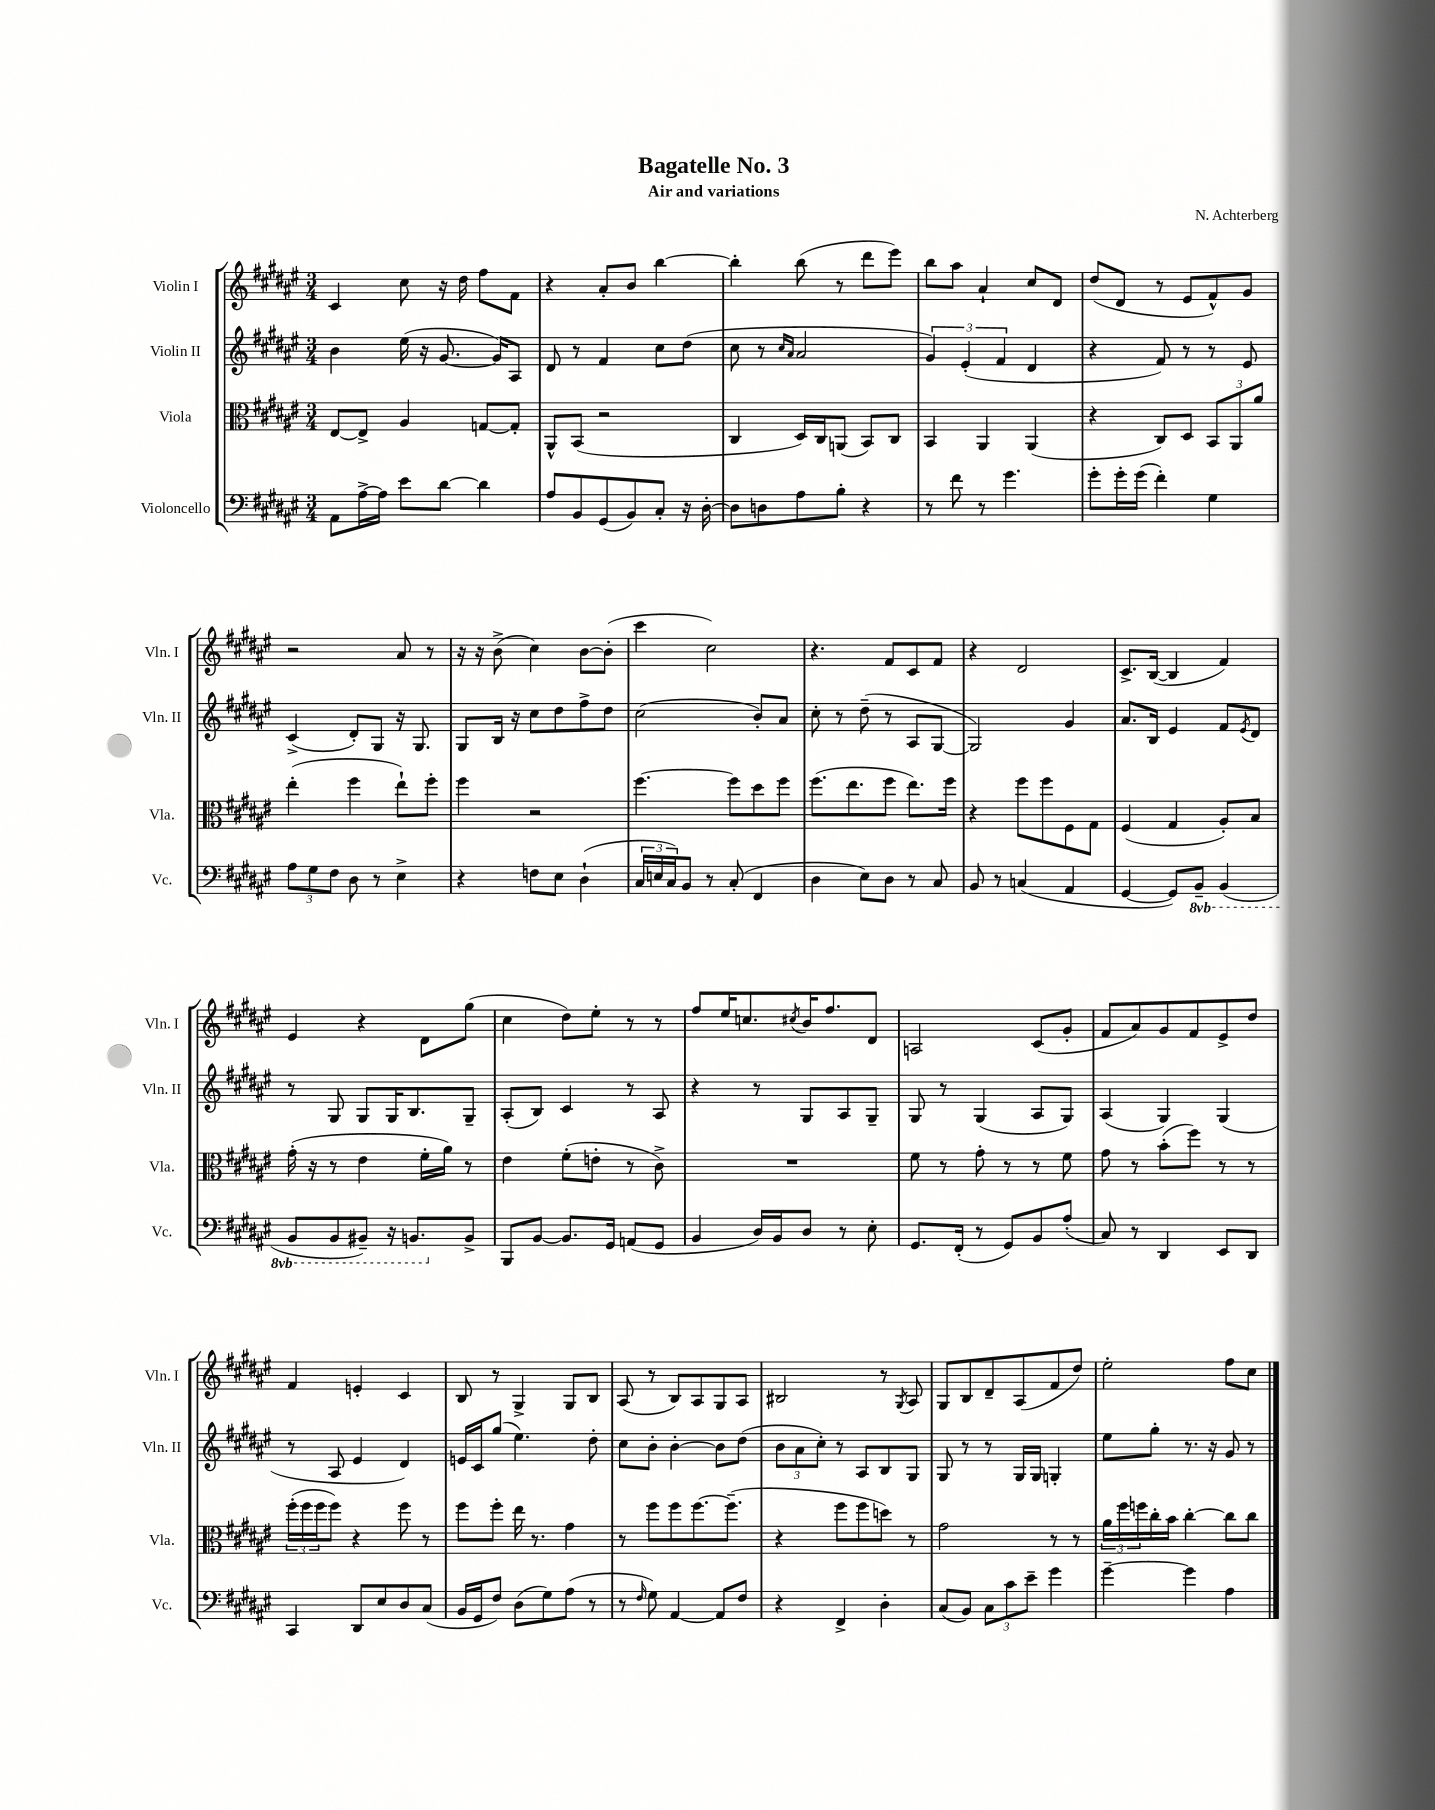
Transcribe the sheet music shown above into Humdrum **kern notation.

**kern	**kern	**kern	**kern
*part4	*part3	*part2	*part1
*staff4	*staff3	*staff2	*staff1
*I"Violoncello	*I"Viola	*I"Violin II	*I"Violin I
*I'Vc.	*I'Vla.	*I'Vln. II	*I'Vln. I
*clefF4	*clefC3	*clefG2	*clefG2
*k[f#c#g#d#a#e#]	*k[f#c#g#d#a#e#]	*k[f#c#g#d#a#e#]	*k[f#c#g#d#a#e#]
*M3/4	*M3/4	*M3/4	*M3/4
=1	=1	=1	=1
8AA#\L	[8E#/L	4b\	4c#/
[16A#^\L	8E#^/J]	.	.
16A#\JJ]	.	.	.
8e#\L	4A#/	(16ee#\	8cc#\
.	.	16r	.
[8d#\J	.	[8.g#/	16r
.	.	.	16dd#\
4d#\]	[8Gn/L	.	8ff#\L
.	.	16g#/KL])	.
.	8G'/J]	8A#/J	8f#\J
=2	=2	=2	=2
8A#/L	8AA#^^/L	8d#/	4r
8BB/	(8BB/J	8r	.
(8GG#/	2r	4f#/	8a#'/L
8BB/)	.	.	8b/J
8C#'/J	.	8cc#\L	[4bb\
16r	.	(8dd#\J	.
[16D#'\	.	.	.
=3	=3	=3	=3
8D#\L]	4C#/	8cc#\	4bb'\]
8Dn\	.	8r	.
.	.	16qqcc#/LL	.
.	.	16qqa#/JJ	.
8A#\	16D#/LL)	2a#/	(8bb\
.	16C#/J	.	.
8B'\J	(8AAn/J	.	8r
4r	8BB/L)	.	8ddd#\L
.	8C#/J	.	8eee#\J)
=4	=4	=4	=4
8r	4BB/	6g#/)	8bb\L
8f#\	.	.	8aa#\J
.	.	(6e#'/	.
8r	4AA#/	.	4a#`/
.	.	6f#/	.
4.g#\	.	.	.
.	(4AA#/	4d#/	8cc#/L
.	.	.	8d#/J
=5	=5	=5	=5
8g#'\L	4r	4r	(8dd#/L
16g#'\L	.	.	8d#/J
(16g#\JJ	.	.	.
4f#'\)	8C#/L)	8f#/)	8r
.	8D#/J	8r	8e#/L
4G#\	12BB/L	8r	8f#^^/)
.	12AA#/	.	.
.	.	8e#/	8g#/J
.	12a#/J	.	.
!!LO:LB:g=z
=6	=6	=6	=6
12A#\L	(4ee#'\	(4c#^/	2r
12G#\	.	.	.
12F#\J	.	.	.
8D#\	4ff#\	8d#'/L)	.
8r	.	8G#/J	.
4E#^\	8ee#`\L)	16r	8a#/
.	.	8.G#/	.
.	8ff#'\J	.	8r
=7	=7	=7	=7
4r	4ff#\	8G#/L	16r
.	.	.	16r
.	.	16B/Jk	(8b^\
.	.	16r	.
8Fn\L	2r	8cc#\L	4cc#\)
8E#\J	.	8dd#\	.
(4D#`\	.	8ff#^\	[8b\L
.	.	8dd#\J	(8b'\J]
=8	=8	=8	=8
24C#/LL	[4.ff#\	(2cc#\	4ccc#\
24En/	.	.	.
24C#/J)	.	.	.
8BB/J	.	.	.
8r	.	.	2cc#\)
(8C#'/	8ff#\L]	.	.
4FF#/	8dd#\	8b'/L)	.
.	8ff#\J	8a#/J	.
=9	=9	=9	=9
4D#\	(8.ff#\L	8cc#'\	4.r
.	.	8r	.
.	8.ee#\	.	.
8E#\L)	.	(8dd#~\	.
8D#\J	8ff#\J	8r	8f#/L
8r	8.ee#\L)	8A#/L	8c#/
8C#/	.	[8G#/J	8f#/J
.	16ff#\Jk	.	.
=10	=10	=10	=10
8BB/	4r	2G#/])	4r
8r	.	.	.
(4Cn/	8ff#\L	.	2d#/
.	8ff#\	.	.
4AA#/	8F#\	4g#/	.
.	8G#\J	.	.
=11	=11	=11	=11
[4GG#/	(4F#/	8.a#/L	8.c#^/L
.	.	16B/Jk	([16B/Jk
8GG#/L])	4G#/	4e#/	4B/]
*8ba	*	*	*
8BBB~/J	.	.	.
(4BBB/	8A#'/L)	8f#/L	4f#/)
.	.	8qe#/	.
.	8B/J	8d#/J	.
!!LO:LB:g=z
=12	=12	=12	=12
8BBB/L	(16g#'\	8r	4e#/
.	16r	.	.
8BBB/	8r	8G#/	.
8BBB#X~/J)	4e#\	8G#/L	4r
16r	.	16G#/K	.
8.BBBn/L	.	8.B/	.
.	16f#'\LL	.	8d#\L
.	16a#\JJ)	.	.
*X8ba	*	*	*
8BB^/J	8r	8G#~/J	(8gg#\J
=13	=13	=13	=13
8BBB/L	4e#\	(8A#'/L	4cc#\
[8BB/J	.	8B/J)	.
8.BB/L]	(8f#'\L	4c#/	8dd#\L)
.	8en'\J	.	8ee#'\J
16GG#/Jk	.	.	.
(8AAn/L	8r	8r	8r
8GG#/J	8c#^\)	8A#/	8r
=14	=14	=14	=14
4BB/	2.r	4r	8ff#/L
.	.	.	16ee#/K
.	.	.	8.ccn/
16D#/LL)	.	8r	.
16BB/J	.	.	.
.	.	.	8qcc#X/
8D#/J	.	8G#/L	16b/K
.	.	.	8.ff#/
8r	.	8A#/	.
8E#'\	.	8G#~/J	8d#/J
=15	=15	=15	=15
8.GG#/L	8f#\	8G#/	2An/
.	8r	8r	.
(16FF#'/Jk	.	.	.
8r	8g#'\	(4G#/	.
8GG#/L)	8r	.	.
8BB/	8r	8A#/L	(8c#/L
(8A#'/J	8f#\	8G#/J)	8g#'/J
=16	=16	=16	=16
8C#/)	8g#\	(4A#/	8f#/L
8r	8r	.	8a#/)
4DD#/	(8b'\L	4G#/)	8g#/
.	8ff#\J)	.	8f#/
8EE#/L	8r	(4G#/	8e#^/
8DD#/J	8r	.	8dd#/J
!!LO:LB:g=z
=17	=17	=17	=17
4CC#/	(24ff#'\LL	8r	4f#/
.	24ff#\	.	.
.	24ff#\J	.	.
.	8ff#\J)	8A#/	.
8DD#/L	4r	4e#/	4en'/
8E#/	.	.	.
8D#/	8ff#\	4d#/)	4c#/
(8C#/J	8r	.	.
=18	=18	=18	=18
16BB/LL	8ff#\L	16en/LL	8B/
16GG#/J	.	16c#/J	.
8F#/J)	8ff#'\J	(8gg#/J	8r
(8D#\L	16ee#\	4.ee#\)	4G#^/
.	8.r	.	.
8G#\)	.	.	.
(8A#\J	4g#\	.	8G#/L
8r	.	8dd#'\	8B/J
=19	=19	=19	=19
8r	8r	8cc#\L	(8A#/
16qqF#/	.	.	.
8G#\)	8ff#\L	8b'\J	8r
[4AA#/	8ff#\	[4b'\	8B/L)
.	[8.ff#\	.	8A#/
8AA#/L]	.	8b\L]	8G#/
.	(8.ff#~\J]	.	.
8F#/J	.	(8dd#\J	8A#/J
=20	=20	=20	=20
4r	4r	12b\L	2B#X/
.	.	12a#\	.
.	.	12cc#'\J)	.
4FF#^/	8ff#\L	8r	.
.	8ff#\	8A#/L	.
4D#'\	8ddn\J)	8B/	8r
.	.	.	8qG#/
.	8r	8G#/J	8A#/
=21	=21	=21	=21
(8C#/L	2g#\	8G#/	8G#/L
8BB/J)	.	8r	8B/
12C#\L	.	8r	8d#~/
12c#\	.	.	.
.	.	16G#/LL	(8A#/
12e#~\J	.	.	.
.	.	16G#/JJ	.
4g#\	8r	4Gn'/	8f#/
.	8r	.	8dd#/J)
=22	=22	=22	=22
[4g#~\	24a#\LL	8ee#\L	2ee#'\
.	24ff#\	.	.
.	24ffn\	.	.
.	16cc#'\	8gg#'\J	.
.	16b\JJ	.	.
4g#\]	[4cc#'\	8.r	.
.	.	16r	.
4A#\	8cc#\L]	8g#/	8ff#\L
.	8cc#\J	8r	8cc#\J
==	==	==	==
*-	*-	*-	*-
